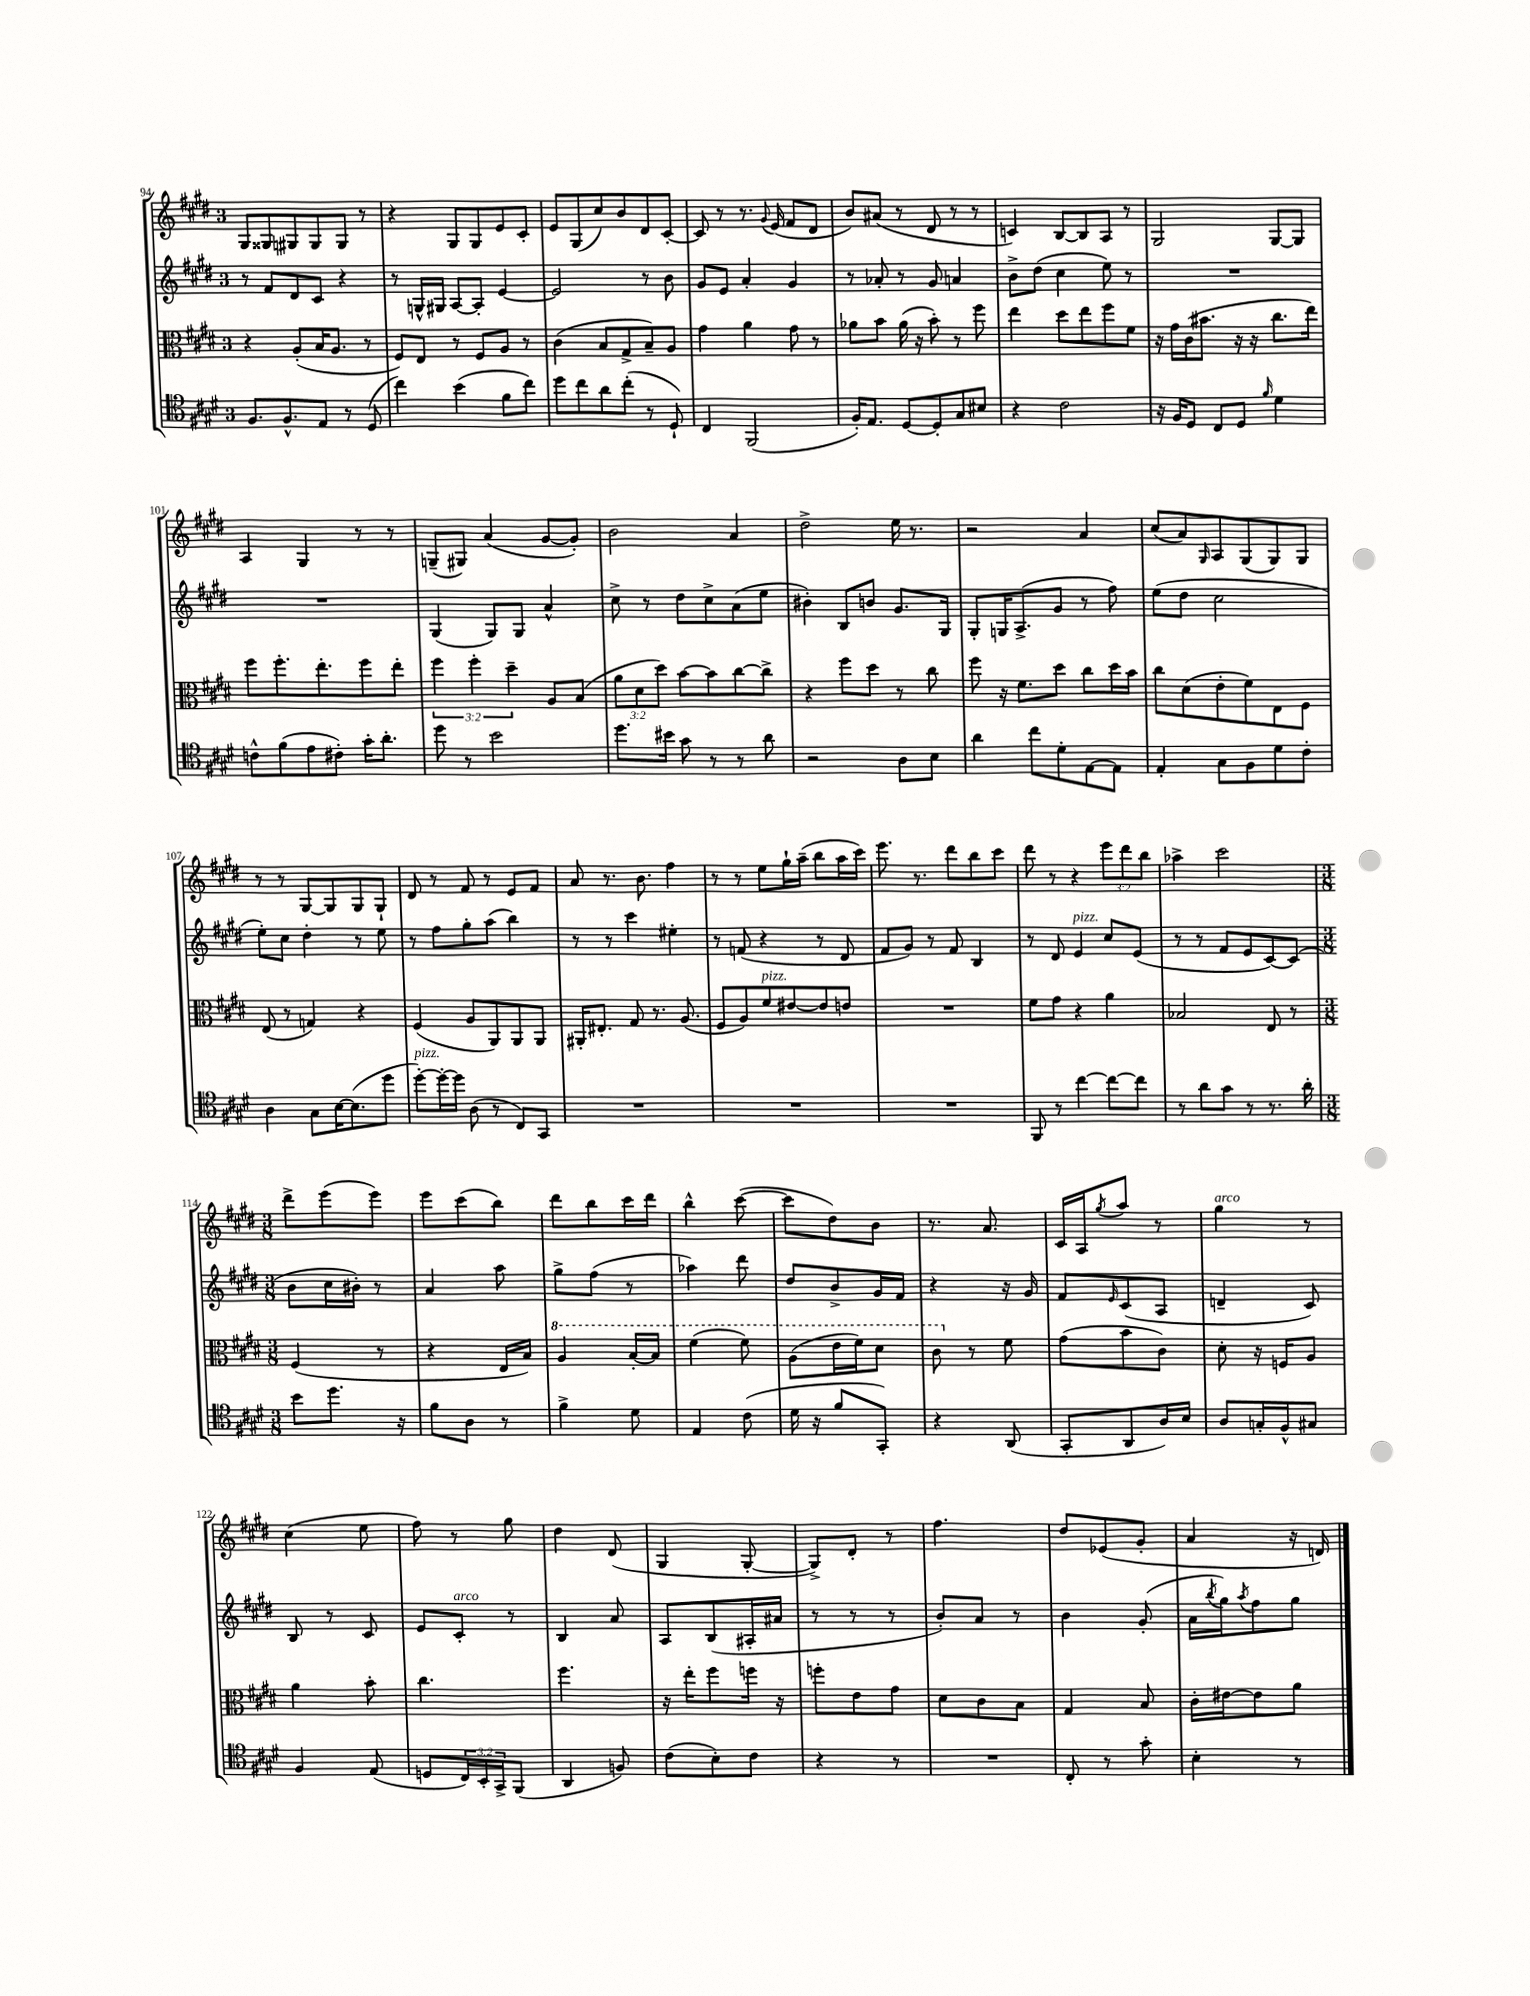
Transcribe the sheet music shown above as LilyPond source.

<<
\new StaffGroup <<
\new Staff = "s0" {
    \clef treble \key e \major \once \override Staff.TimeSignature.style = #'single-digit \time 3/4 \override Staff.TupletNumber.text = #tuplet-number::calc-fraction-text
    gis8 gisis8 gis8 gis8 gis8 r8 |
    r4 gis8 gis8 e'8 cis'8-. |
    e'8 gis8( cis''8) b'8 dis'8 cis'8~-. |
    cis'8 r8 r8. \appoggiatura { gis'8 } e'16( fis'8 dis'8 |
    b'8) ais'8( r8 dis'8 r8 r8 |
    c'4) b8~ b8 a8 r8 |
    gis2 gis8~ gis8 |
    a4 gis4 r8 r8 |
    g8--( gis8) a'4( gis'8~ gis'8-.) |
    b'2 a'4 |
    dis''2-> e''16 r8. |
    r2 a'4 |
    cis''8( a'8) \grace { gis16 } a8 gis8( gis8) gis8 |
    r8 r8 gis8~ gis8 gis8 gis8-! |
    dis'8 r8 fis'8 r8 e'8 fis'8 |
    a'8 r8. b'8. fis''4 |
    r8 r8 e''8 gis''16-! a''16--( b''8 a''16 cis'''16) |
    e'''8. r8. dis'''8 b''8 cis'''8 |
    dis'''8 r8 r4 \tuplet 3/2 { e'''8 dis'''8 b''8 } |
    aes''4-> cis'''2 |
    \numericTimeSignature \time 3/8 dis'''8-> e'''8( e'''8) |
    e'''8 cis'''8( b''8) |
    dis'''8 b''8 cis'''16 dis'''16 |
    b''4-^ cis'''8~( |
    cis'''8 dis''8) b'8 |
    r8. a'8. |
    cis'16 a16 \acciaccatura { gis''8 } a''8 r8 |
    gis''4^\markup { \italic "arco" } r8 |
    cis''4( e''8 |
    fis''8) r8 gis''8 |
    dis''4 dis'8( |
    gis4 gis8~-. |
    gis8->) dis'8-. r8 |
    fis''4. |
    dis''8 ees'8( gis'8-. |
    a'4 r16 d'16) \bar "|." |
}
\new Staff = "s1" {
    \clef treble \key e \major \once \override Staff.TimeSignature.style = #'single-digit \time 3/4
    r8 fis'8 dis'8 cis'8 r4 |
    r8 g16-^ gis16 a8~ a8-. e'4~ |
    e'2 r8 b'8 |
    gis'8 e'8 a'4-. gis'4 |
    r8 aes'8-. r8 gis'8 a'4 |
    b'8-> dis''8( cis''4 e''8) r8 |
    R2. |
    R2. |
    gis4( gis8) gis8 a'4-^ |
    cis''8-> r8 dis''8 cis''8-> a'8( e''8 |
    bis'4-.) b8 b'8 gis'8. gis16 |
    gis8-. g16 a8.->( gis'8 r8 fis''8) |
    e''8( dis''8 cis''2 |
    e''8-.) cis''8 dis''4-. r8 e''8 |
    r8 fis''8 gis''8-. a''8( b''4) |
    r8 r8 cis'''4 eis''4-. |
    r8 f'8( r4 r8 dis'8 |
    fis'8 gis'8) r8 fis'8 b4 |
    r8 dis'8 e'4^\markup { \italic "pizz." } cis''8 e'8( |
    r8 r8 fis'8 e'8 cis'8~) cis'8( |
    \numericTimeSignature \time 3/8 b'8 cis''16 bis'16-.) r8 |
    a'4 a''8 |
    gis''8-> fis''8( r8 |
    aes''4) dis'''8 |
    dis''8 b'8-> gis'16 fis'16 |
    r4 r16 gis'16 |
    fis'8 \grace { e'16 } cis'8( a8 |
    d'4-- cis'8) |
    b8 r8 cis'8 |
    e'8 cis'8-.^\markup { \italic "arco" } r8 |
    b4 a'8 |
    a8 b8( ais16-. ais'16 |
    r8 r8 r8 |
    b'8-.) a'8 r8 |
    b'4 gis'8-.( |
    a'16 \acciaccatura { b''8 } gis''16) \acciaccatura { a''8 } fis''8 gis''8 \bar "|." |
}
\new Staff = "s2" {
    \clef alto \key e \major \once \override Staff.TimeSignature.style = #'single-digit \time 3/4 \override Staff.TupletNumber.text = #tuplet-number::calc-fraction-text
    r4 a8-.( b16 a8. r8 |
    fis8) e8 r8 fis8 a8 r8 |
    cis'4( b8 gis8-> b8--) a8 |
    gis'4 a'4 gis'8 r8 |
    aes'8 b'8 aes'16( r16 b'8-.) r8 fis''8 |
    e''4 dis''8 e''8 fis''8 fis'8 |
    r16 gis'16 cis'16( bis'8. r16 r16 cis''8. e''16) |
    fis''8 fis''8.-. e''8.-. fis''8 e''8-. |
    \tuplet 3/2 { fis''4 fis''4-. dis''4-- } a8 b8( |
    \tuplet 3/2 { a'8 dis'8 dis''8) } b'8~ b'8 cis''8~ cis''8-> |
    r4 fis''8 dis''8 r8 cis''8 |
    fis''8 r16 fis'8. dis''8 cis''8 dis''16 b'16 |
    cis''8 dis'8( e'8-. fis'8) e8 fis8 |
    e8( r8 g4) r4 |
    fis4( a8 a,8) a,8 a,8 |
    ais,16-. eis8.-. gis8 r8. a8.( |
    fis8 a8) fis'8^\markup { \italic "pizz." } eis'8~ eis'8 e'8 |
    R2. |
    fis'8 gis'8 r4 a'4 |
    bes2 e8 r8 |
    \numericTimeSignature \time 3/8 fis4( r8 |
    r4 e16 b16) |
    \ottava #1 a'4 b'16~-. b'16 |
    fis''4( fis''8) |
    a'8( e''16 fis''16) dis''8 |
    cis''8 \ottava #0 r8 fis'8 |
    gis'8( b'8 cis'8) |
    dis'8-. r16 f16 a8 |
    a'4 b'8-. |
    cis''4. |
    fis''4. |
    r16 e''16-. fis''8 f''16 r16 |
    f''8-. e'8 gis'8 |
    dis'8 cis'8 b8 |
    gis4 b8 |
    cis'16-. eis'16~ eis'8 a'8 \bar "|." |
}
\new Staff = "s3" {
    \clef tenor \key e \major \once \override Staff.TimeSignature.style = #'single-digit \time 3/4 \override Staff.TupletNumber.text = #tuplet-number::calc-fraction-text
    fis8. fis8.-^ e8 r8 dis8( |
    cis''4) b'4( fis'8 cis''8) |
    dis''8 cis''8 a'8 cis''8-.( r8 dis8-!) |
    cis4 fis,2( |
    fis16-.) e8. dis8~ dis8-. gis8 bis8 |
    r4 cis'2 |
    r16 fis16 dis8 cis8 dis8 \grace { fis'16 } dis'4 |
    c'8-^ fis'8( e'8 cis'8-.) gis'16-. a'8.-. |
    dis''8 r8 b'2 |
    dis''8. bis'16 gis'8 r8 r8 a'8 |
    r2 a8 b8 |
    a'4 cis''8 dis'8-. e8~ e8 |
    e4-. gis8 fis8 dis'8 cis'8-. |
    a4 gis8 b16~ b8.( dis''8 |
    dis''8~-.^\markup { \italic "pizz." }) dis''16~-. dis''16 a8( r8 cis8) gis,8 |
    R2. |
    R2. |
    R2. |
    fis,8 r8 cis''4~ cis''8~ cis''8 |
    r8 a'8 gis'8 r8 r8. a'16-. |
    \numericTimeSignature \time 3/8 b'8 dis''8. r16 |
    fis'8 a8 r8 |
    fis'4-> dis'8 |
    e4 cis'8( |
    dis'16 r16 fis'8 gis,8-.) |
    r4 a,8( |
    gis,8-. a,8 a16) b16 |
    a8 g16-. fis16-^ gis8 |
    fis4 e8( |
    d8 \tuplet 3/2 { cis16) b,16-. gis,16-> } fis,8( |
    a,4 f8) |
    cis'8( b8-.) cis'8 |
    r4 r8 |
    R4. |
    cis8-. r8 gis'8-. |
    b4-. r8 \bar "|." |
}
>>
>>
\layout { \context { \Score currentBarNumber = #94 } }
